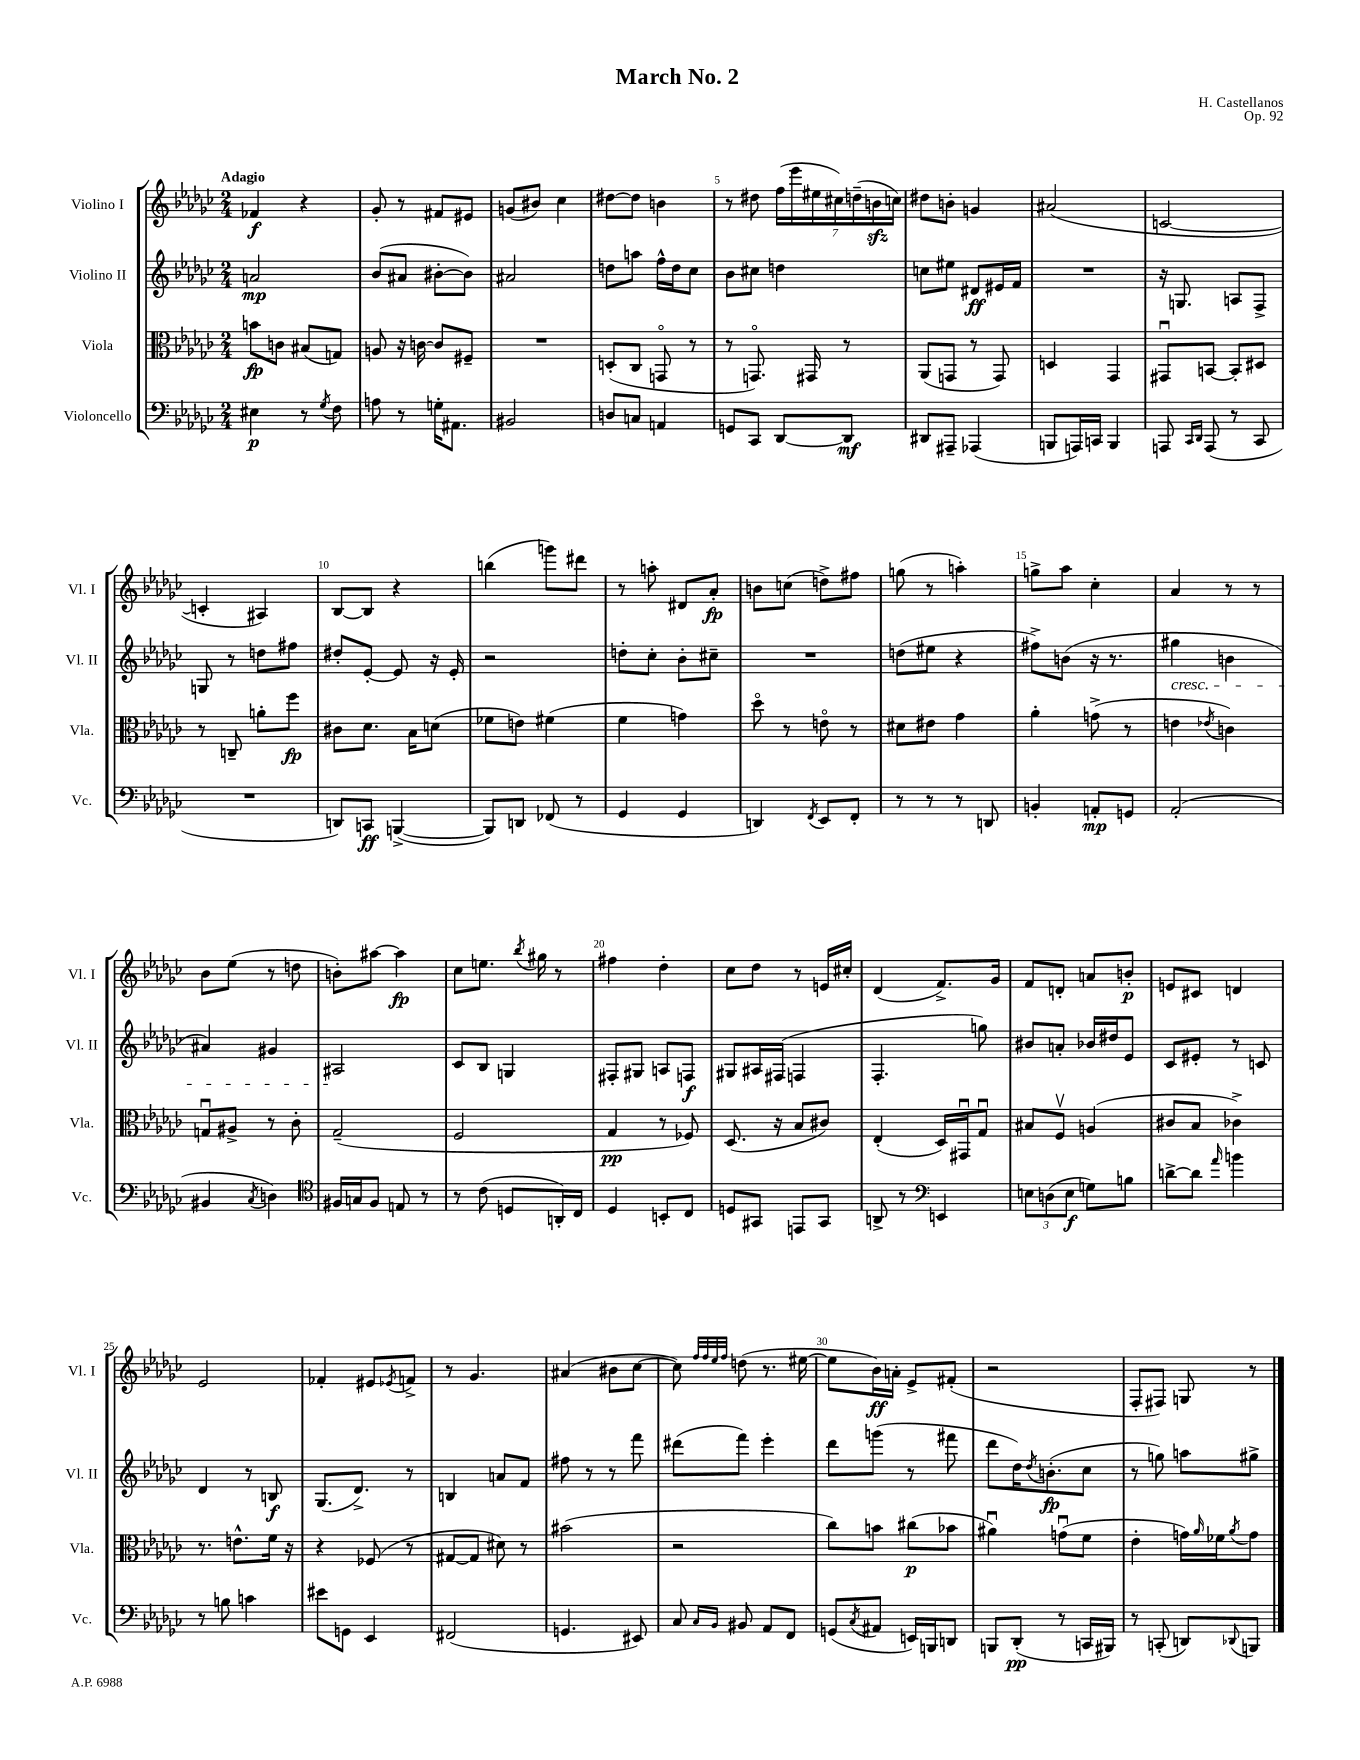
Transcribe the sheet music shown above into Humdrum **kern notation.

**kern	**kern	**kern	**kern
*staff4	*staff3	*staff2	*staff1
*clefF4	*clefC3	*clefG2	*clefG2
*k[b-e-a-d-g-c-]	*k[b-e-a-d-g-c-]	*k[b-e-a-d-g-c-]	*k[b-e-a-d-g-c-]
*M2/4	*M2/4	*M2/4	*M2/4
4E#\	8b\L	2a/	4f-/
.	8c\J	.	.
8r	(8B#/L	.	4r
8qG-/	.	.	.
8F\	8G/J)	.	.
=	=	=	=
8A\	8A/	(8b-/L	8g-'/
8r	16r	8a#/J	8r
.	[16c\	.	.
16G'\LK	8c/]L	[8b#'\L	8f#/L
8.AA#\J	.	.	.
.	8F#~/J	8b#\]J)	8e#/J
=	=	=	=
2BB#/	2r	2a#/	(8g/L
.	.	.	8b#/J)
.	.	.	4cc-\
=	=	=	=
8D/L	(8D'/L	8dd\L	[8dd#\L
8C/J	8C-/J	8aa\J	8dd#\]J
4AA/	8GGo/	16ff^^\LL	4b\
.	.	16dd\J	.
.	8r	8cc-\J	.
=	=	=	=
8GG/L	8r	8b-\L	8r
8CC-/J	8.GGo/)	8cc#\J	8dd#\
[8DD-/L	.	4dd\	(28ff\LL
.	.	.	28eee-\
.	16GG#/	.	.
.	.	.	28ee#\
.	.	.	28cc#\)
8DD-/]J	8r	.	.
.	.	.	(28dd~\
.	.	.	28b\
.	.	.	28cc\JJ)
=	=	=	=
8DD#/L	(8AA-/L	8cc\L	8dd#\L
8AAA#~/J	8GG/J	8ee#\J	8b'\J
(4AAA-/	8r	8d#/L	4g/
.	8GG/)	16e#/L	.
.	.	16f/JJ	.
=	=	=	=
8BBB/L	4D/	2r	(2a#/
16AAA/L)	.	.	.
16CC/JJ	.	.	.
4BBB/	4GG-/	.	.
=	=	=	=
8AAA/	8GG#u/L	16r	[2c/
.	.	8.G/	.
16qqCC-/LL	.	.	.
16qqDD-/JJ	.	.	.
(8AAA/	[8BB/J	.	.
8r	8BB'/]L	8A/L	.
8CC-/	8D#/J	8F^/J	.
=	=	=	=
2r	8r	8G/	4c'/]
.	8C~/	8r	.
.	8a'\L	8dd\L	4A#/)
.	8ff\J	8ff#\J	.
=	=	=	=
8DD/L)	8c#\L	8dd#'/L	[8B-/L
8CC/J	8.d-\J	[8e-'/J	8B-/]J
([4BBB^/	.	8e-/]	4r
.	16B-\LK	.	.
.	(8d\J	16r	.
.	.	16e-'/	.
=	=	=	=
8BBB/]L)	8f-\L	2r	(4bb\
8DD/J	8e\J)	.	.
(8FF-/	(4f#\	.	8ggg\L)
8r	.	.	8ddd#\J
=	=	=	=
4GG-/	4f\	8dd'\L	8r
.	.	8cc-'\J	8aa'\
4GG-/	4g\)	8b-'\L	8d#/L
.	.	8cc#~\J	8a-'/J
=	=	=	=
4DD/)	8dd-o\	2r	8b\L
.	8r	.	(8cc\J
8qFF/	.	.	.
8EE-/L	8eo\	.	8dd^\L)
8FF'/J	8r	.	8ff#\J
=	=	=	=
8r	8d#\L	(8dd\L	(8gg\
8r	8e#\J	8ee#\J	8r
8r	4g-\	4r	4aa'\)
8DD/	.	.	.
=	=	=	=
4BB'/	4a-'\	8ff#^\L)	8gg^\L
.	.	(8b\J	8aa-\J
8AA'/L	(8g^\	16r	4cc-'\
.	.	8.r	.
8GG/J	8r	.	.
=	=	=	=
(2AA-'/	4e\	4gg#\	4a-/
.	8qe-/	.	.
.	4c\)	4b\	8r
.	.	.	8r
=	=	=	=
4BB#/	8Gu/L	4a#/)	8b-\L
.	8A#^/J	.	(8ee-\J
8qC-/	.	.	.
4D\)	8r	4g#/	8r
.	8c-'\	.	8dd\
=	=	=	=
*clefC4	*	*	*
16F#/LL	(2G-~/	2A#/	8b'\L)
16G/J	.	.	.
8F#/J	.	.	[8aa#\J
8E/	.	.	4aa#\]
8r	.	.	.
=	=	=	=
8r	2F/	8c-/L	8cc-\L
(8c-\	.	8B-/J	8.ee\J
8D/L	.	4G/	.
.	.	.	8qbb-/
.	.	.	16gg#\
16AA'/L)	.	.	8r
16C-/JJ	.	.	.
=	=	=	=
4D-/	4G-/	8F#'/L	4ff#\
.	.	8G#/J	.
8BB'/L	8r	8A/L	4dd-'\
8C-/J	8F-/)	8F/J	.
=	=	=	=
8D/L	(8.D-/	8G#/L	8cc-\L
8GG#/J	.	16A#/L	8dd-\J
.	16r	(16F#/JJ	.
8EE/L	8B-/L	4F/	8r
8GG#/J	8c#/J)	.	16e/LL
.	.	.	16cc#'/JJ
=	=	=	=
8AA^/	(4E-'/	4.F'/	(4d-/
8r	.	.	.
*clefF4	*	*	*
4EE/	16D-/LL)	.	8.f^/L)
.	16GG#u/J	.	.
.	8G-u/J	8gg\)	.
.	.	.	16g-/Jk
=	=	=	=
12E\L	8B#/L	8b#/L	8f/L
(12D\	.	.	.
.	8Fv/J	8a'/J	8d'/J
12E\J	.	.	.
8G\L)	(4A/	16b-/LL	8a/L
.	.	16dd#/J	.
8B\J	.	8e-/J	8b'/J
=	=	=	=
[8d^\L	8c#/L	8c-/L	8e/L
8d\]J	8B-/J	8e#'/J	8c#/J
16qqa-/	.	.	.
4b\	4c-^\)	8r	4d/
.	.	8c/	.
=	=	=	=
8r	8.r	4d-/	2e-/
8B\	.	.	.
.	8.e^^\L	.	.
4c\	.	8r	.
.	16f\Jk	8B/	.
.	16r	.	.
=	=	=	=
8e#\L	4r	(8.G-/L	4f-'/
8GG\J	.	.	.
.	.	8.d-^/J)	.
4EE-/	(8F-/	.	8e#/L
.	.	.	8qe-/
.	8r	8r	8f^/J
=	=	=	=
(2FF#/	[8G#/L	4B/	8r
.	8G#/]J	.	4.g-/
.	8d#\)	8a/L	.
.	8r	8f/J	.
=	=	=	=
4.GG/	(2b#\	8ff#\	(4a#/
.	.	8r	.
.	.	8r	8b#\L
8EE#/)	.	8fff\	[8cc-\J
=	=	=	=
8C-/	2r	(8ddd#\L	8cc-\])
.	.	.	32qqff/LLL
.	.	.	32qqff/
16qqC-/LL	.	.	32qqee-/
16qqBB-/JJ	.	.	32qqff/JJJ
8BB#/	.	8fff\J)	(8dd\
8AA-/L	.	4eee-'\	8.r
8FF/J	.	.	.
.	.	.	[16ee#\
=	=	=	=
(8GG/L	8cc-\L)	8ddd-\L	8ee#\]L
8qC-/	.	.	.
8AA#/J	8b\J	(8ggg\J	16b-\L)
.	.	.	16a'\JJ
16EE/LL)	(8cc#\L	8r	8e-^/L
16BBB/J	.	.	.
8DD/J	8b-\J	8fff#\	(8f#'/J
=	=	=	=
8BBB/L	4a#u\)	8ddd-\L	2r
(8DD-'/J	.	16dd-\K)	.
.	.	8qdd-/	.
.	.	(8.b'\	.
8r	(8gu\L	.	.
16CC/LL	8f\J	8cc-\J	.
16BBB#/JJ)	.	.	.
=	=	=	=
8r	4e-'\	8r	8F'/L
(8CC'/	.	8gg\)	8F#/J)
8DD/L)	16g\LL)	8aa\L	8G/
.	16qqa-/	.	.
.	16f-\J	.	.
8qqDD-/	8qa-/	.	.
8BBB/J	8g\J	8gg#^\J	8r
==	==	==	==
*-	*-	*-	*-
